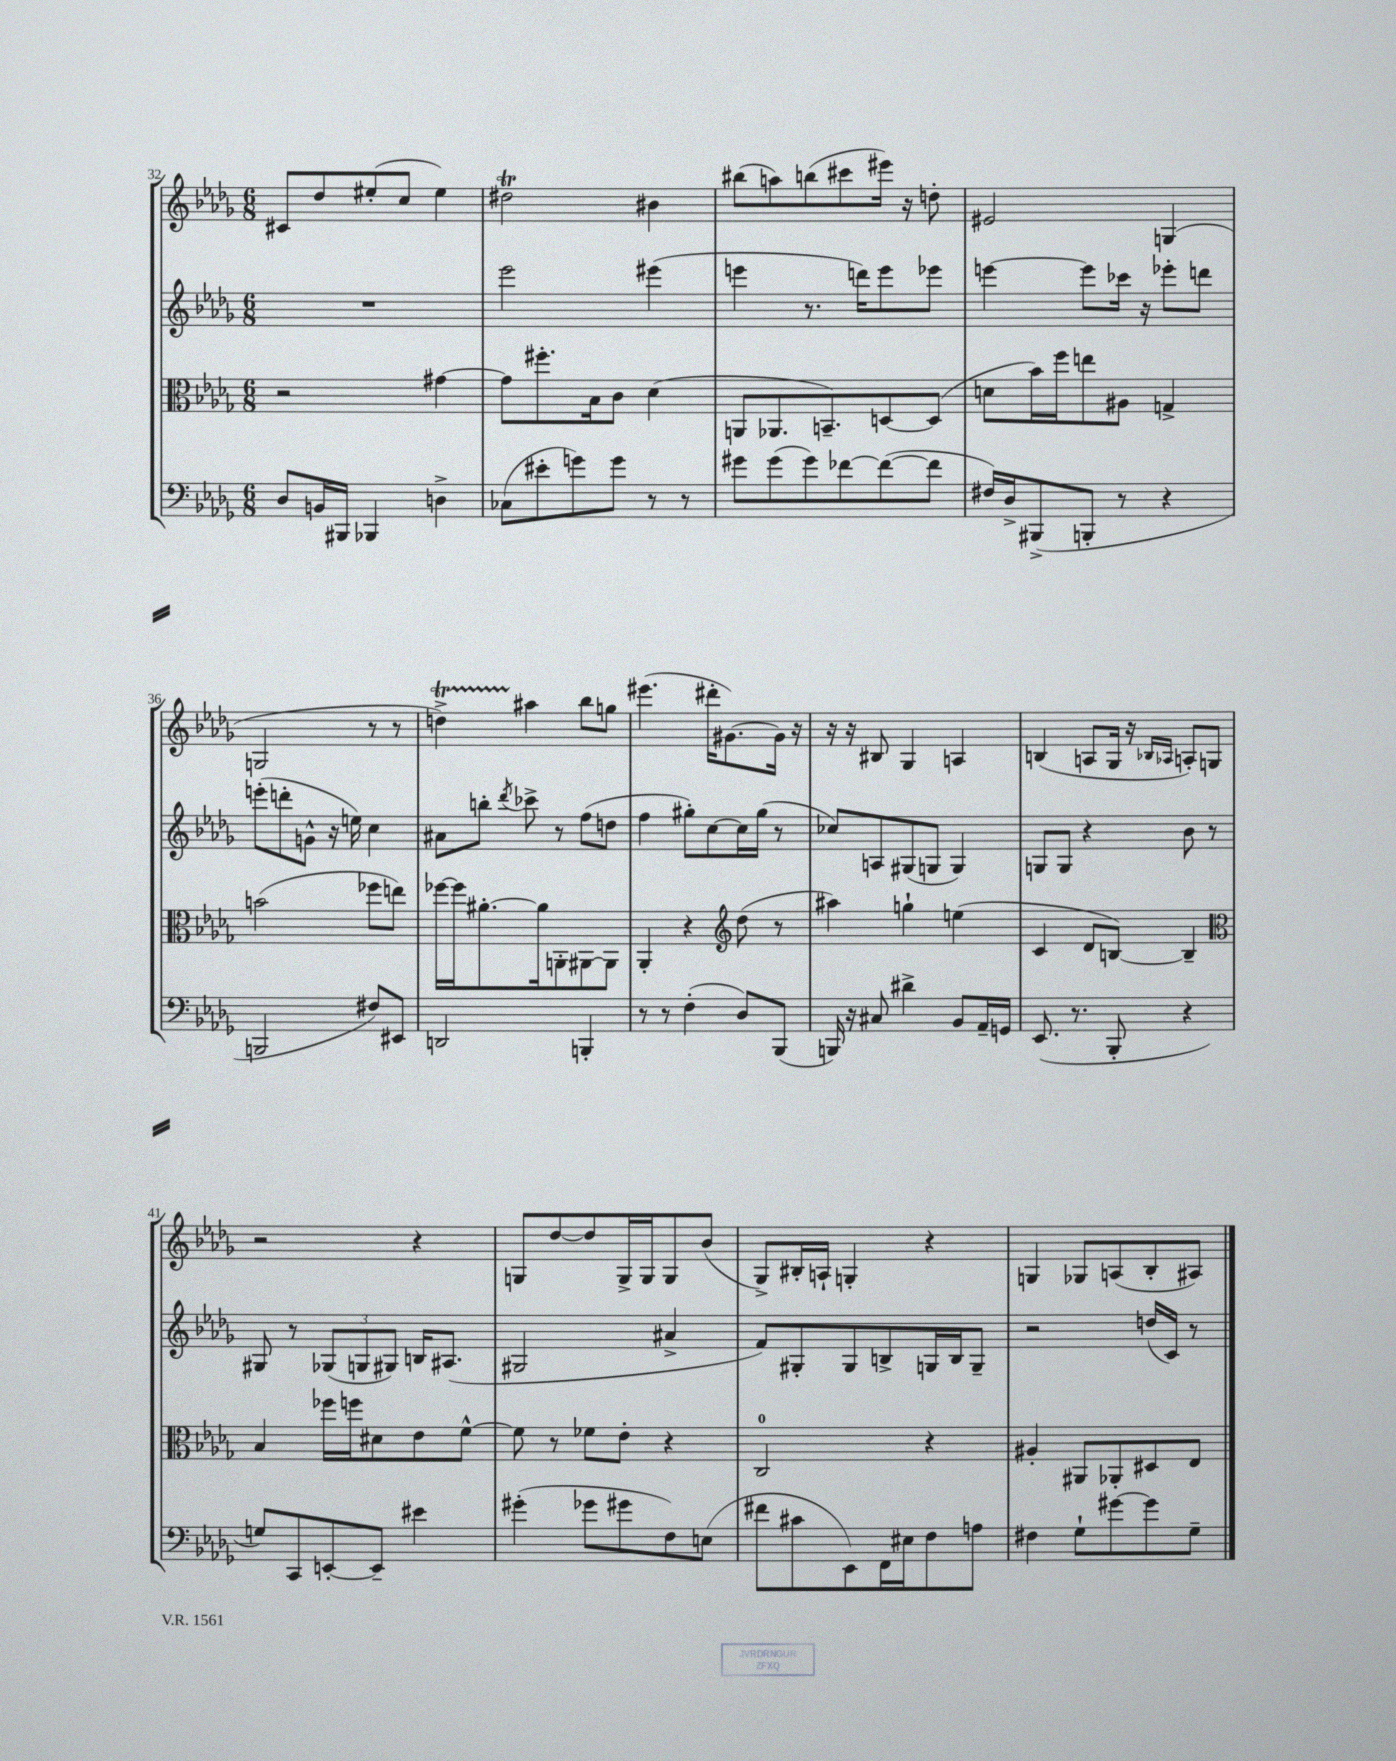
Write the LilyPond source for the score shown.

<<
\new StaffGroup <<
\new Staff = "s0" {
    \clef treble \key des \major \numericTimeSignature \time 6/8
    \autoBeamOff cis'8[ des''8 eis''8-.( c''8] eis''4) |
    dis''2\trill bis'4 |
    bis''8[( a''8) b''8( cis'''8 eis'''16]) r16 d''8-. |
    eis'2 g4( |
    g2 r8 r8 |
    d''4->\startTrillSpan) ais''4\stopTrillSpan bes''8[ g''8] |
    eis'''4.( dis'''16[-. gis'8.~) gis'16] r16 |
    r16 r16 bis8 ges4 a4 |
    b4( a8[ ges16] r16 \grace { bes16[ aes16] } a8[-.) g8] |
    r2 r4 |
    g8[ des''8~ des''8 g16-> g16 g8 bes'8]( |
    ges8[->) bis16-. a16]-! g4-. r4 |
    g4 ges8[ a8( bes8-. ais8]) \bar "|." |
}
\new Staff = "s1" {
    \clef treble \key des \major \numericTimeSignature \time 6/8
    \autoBeamOff R2. |
    ees'''2 eis'''4( |
    e'''4 r8. d'''16[) e'''8 ees'''8] |
    e'''4~ e'''8[ ces'''16] r16 ees'''8[-. d'''8] |
    e'''8[-.( d'''8-. g'8]-^ r16 e''16) c''4 |
    ais'8[ b''8]-. \acciaccatura { des'''8 } ces'''8-> r8 f''8[( d''8] |
    f''4 gis''8[-.) c''8~ c''16 gis''16]( r8 |
    ces''8[) a8 gis8( g8] g4) |
    g8[ g8] r4 bes'8 r8 |
    gis8 r8 \tuplet 3/2 { ges8[( g8 gis8]) } b16[ ais8.]( |
    gis2 ais'4-> |
    f'8[) gis8-. gis8 b8-> g16 b16 g8]-- |
    r2 d''16[( c'16]) r8 \bar "|." |
}
\new Staff = "s2" {
    \clef alto \key des \major \numericTimeSignature \time 6/8
    \autoBeamOff r2 gis'4~ |
    gis'8[ fis''8.-. bes16 c'8] des'4( |
    a,8[ aes,8. b,8.--) d8~ d8]( |
    d'8[ bes'16) f''16 e''8 ais8] g4-> |
    b'2( fes''8[ e''8]) |
    fes''16[~ fes''16 ais'8.~-. ais'16 a,8-. ais,8~ ais,8] |
    aes,4-. r4 \clef treble des''8( r8 |
    ais''4) g''4-! e''4( |
    c'4 des'8[ b8]~) b4-- |
    \clef alto bes4 fes''16[ f''16 dis'8 ees'8 f'8]~-^ |
    f'8 r8 fes'8[ ees'8]-. r4 |
    c2-0 r4 |
    ais4-. ais,8[ aes,8-. dis8 ees8] \bar "|." |
}
\new Staff = "s3" {
    \clef bass \key des \major \numericTimeSignature \time 6/8
    \autoBeamOff des8[ b,16 bis,,16] bes,,4 d4-> |
    ces8[( eis'8-. g'8) g'8] r8 r8 |
    gis'8[ gis'8( gis'8) fes'8~ fes'8~( fes'8] |
    fis16[) des16-> bis,,8->( b,,8]-. r8 r4 |
    b,,2 fis8[) eis,8] |
    d,2 b,,4-. |
    r8 r8 f4-.( des8[) bes,,8]( |
    b,,16) r16 cis8 dis'4-> bes,8[ aes,16-- g,16] |
    ees,8.( r8. bes,,8-. r4 |
    g8[) c,8 e,8~-. e,8]-- eis'4 |
    gis'4-.( ges'8[ gis'8 f8) e8]( |
    fis'8[ cis'8 ees,8) f,16 eis16 f8 a8] |
    fis4 ges8[-! gis'8~ gis'8 ges8]-- \bar "|." |
}
>>
>>
\layout { \context { \Score currentBarNumber = #32 } }
